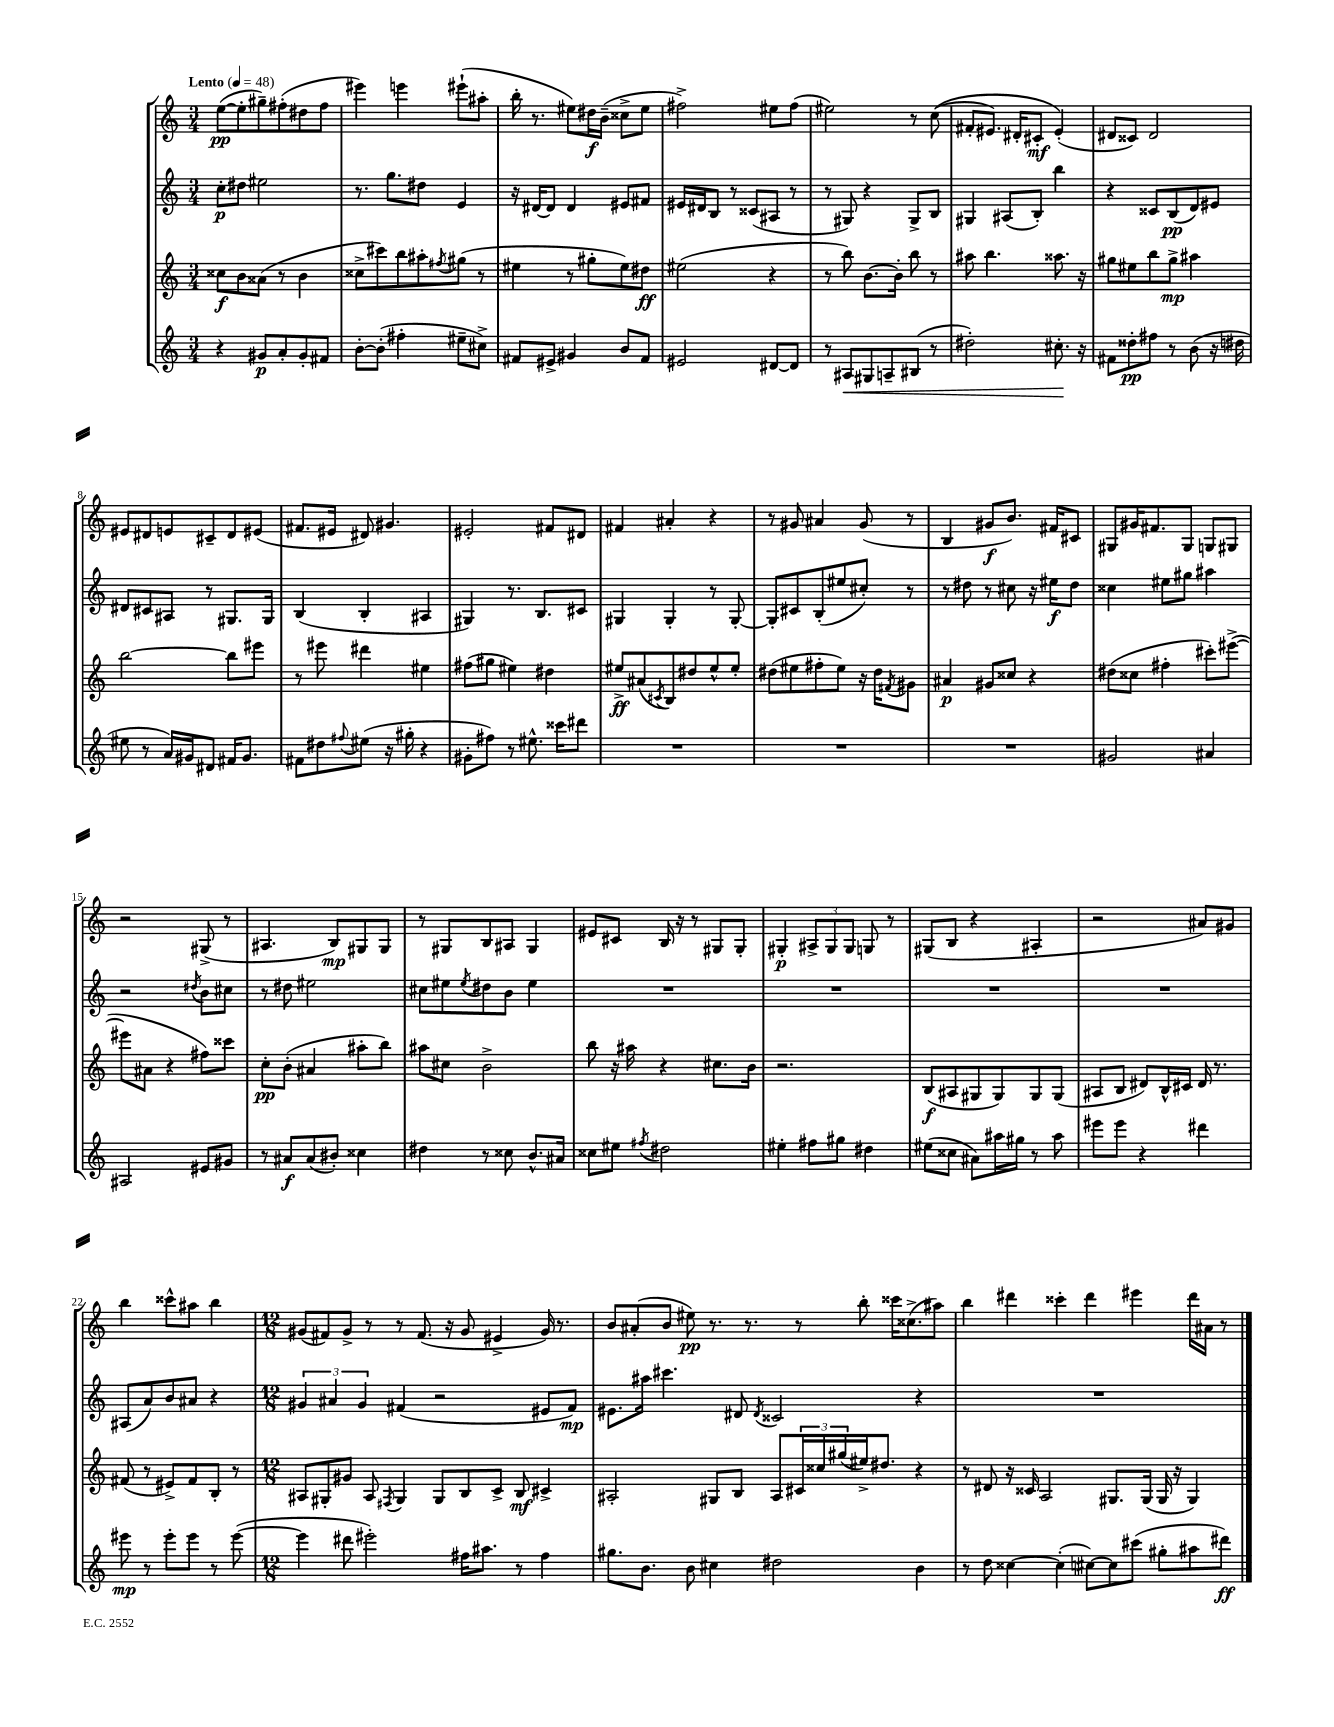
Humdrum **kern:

**kern	**kern	**kern	**kern
*staff4	*staff3	*staff2	*staff1
*clefG2	*clefG2	*clefG2	*clefG2
*k[]	*k[]	*k[]	*k[]
*M3/4	*M3/4	*M3/4	*M3/4
*MM48	*MM48	*MM48	*MM48
4r	8cc##\L	8cc'\L	([8ee\L
.	8b\	8dd#\J	8ee'\]
8g#/L	(8a##\J	2ee#\	8gg#~\)
8a'/	8r	.	(8ff#'\
8g#'/	4b\	.	8dd#\
8f#/J	.	.	8ff#\J
=	=	=	=
[8b'\L	8cc##^\L	8.r	4eee#\)
(8b'\]J	8ccc#\)	.	.
.	.	8.gg\L	.
4ff#'\	8bb\	.	4eee\
.	8aa#'\	8dd#\J	.
.	8qff#/	.	.
8ee#~\L	(8gg#\J	4e/	(8eee#`\L
8cc#^\J)	8r	.	8aa#'\J
=	=	=	=
8f#/L	4ee#\	16r	16bb'\
.	.	[16d#/LK	8.r
8e#^/J	.	8d#/]J	.
4g#/	8r	4d#/	8ee#\L)
.	8gg#'\L	.	16dd#\L
.	.	.	(16b~\JJ
8b/L	8ee#\)	8e#/L	8cc##^\L
8f#/J	8dd#\J	8f#/J	8ee#\J
=	=	=	=
2e#/	(2ee#\	16e#/LL	2ff#^\)
.	.	16d#/J	.
.	.	8B/J	.
.	.	8r	.
.	.	(8c##/L	.
[8d#/L	4r	8A#/J	8ee#\L
8d#/]J	.	8r	(8ff#\J
=	=	=	=
8r	8r	8r	2ee#\)
8A#/L	8bb\)	8G#/)	.
8G#/	[8.b\L	4r	.
8A~/	.	.	.
.	16b'\]Jk	.	.
(8B#/J	8bb\	8G#^/L	8r
8r	8r	8B/J	&((8cc\
=	=	=	=
2dd#'\)	8aa#\	4G#/	8f#'/L
.	4.bb\	.	8.e#/J)
.	.	(8A#/L	.
.	.	.	16d#'/LK
.	.	8B'/J)	8c#'/J
8.cc#'\	8.aa##\	4bb\	(4e#'/&)
16r	16r	.	.
=	=	=	=
8f#\L	8gg#\L	4r	8d#/L
8dd##'\	8ee#\	.	8c##/J)
8ff#\J	8bb\	8c##/L	2d#/
8r	8gg#^\J	(8B/	.
(8b\	4aa#\	8d/)	.
16r	.	8e#/J	.
16dd#\	.	.	.
=	=	=	=
8ee#\	[2bb\	8d#/L	8e#/L
8r	.	8c#/	8d#/
16a/LL)	.	8A#/J	8e/
16g#/J	.	.	.
8d#/J	.	8r	8c#~/
16f#/LK	8bb\]L	8.G#/L	8d#/
8.g#/J	.	.	.
.	8eee#\J	.	(8e#/J
.	.	16G#/Jk	.
=	=	=	=
8f#\L	8r	(4B/	8.f#/L
8dd#\	8eee#\	.	.
.	.	.	16e#/Jk
8qqff#/	.	.	.
(8ee#\J	4ddd#\	4B'/	8d#/)
16r	.	.	4.g#/
16gg#'\	.	.	.
4r	4ee#\	4A#/	.
=	=	=	=
8g#'\L	(8ff#\L	4G#/)	2e#'/
8ff#\J)	8gg#\J	.	.
8r	4ee#\)	8.r	.
8.ee#^^\	.	.	.
.	.	8.B/L	.
.	4dd#\	.	8f#/L
16ccc##\LK	.	.	.
8ddd#\J	.	8c#/J	8d#/J
=	=	=	=
2.r	8ee#^/L	4G#/	4f#/
.	(8a#/	.	.
.	8qc#/	.	.
.	8B/)	4G#'/	4a#'/
.	8dd#/	.	.
.	8ee#^^/	8r	4r
.	8ee#'/J	[8G#'/	.
=	=	=	=
2.r	(8dd#\L	8G#'/]L	8r
.	8ee#\	8c#/	8g#/
.	8ff#'\	(8B'/	4a#/
.	8ee#\J)	8ee#/	.
.	16r	8cc#'/J)	(8g#/
.	16dd#\LK	.	.
.	8qf#/	.	.
.	8g#\J	8r	8r
=	=	=	=
2.r	4a#/	8r	4B/
.	.	8dd#\	.
.	8g#/L	8r	8g#/L
.	8cc##/J	8cc#\	8.b/J)
.	4r	16r	.
.	.	16ee#\LK	16f#/LK
.	.	8dd#\J	8c#/J
=	=	=	=
2g#/	(8dd#\L	4cc##\	8G#/L
.	8cc##\J	.	16g#/K
.	.	.	8.f#/
.	4ff#'\	8ee#\L	.
.	.	8gg#\J	8G#/J
4a#/	8ccc#'\L)	4aa#\	8G/L
.	([8eee#^\J	.	8G#/J
=	=	=	=
2A#/	8eee#\]L	2r	2r
.	8a#\J	.	.
.	4r	.	.
.	.	8qdd#/	.
8e#/L	8ff#\L)	8b\L	(8G#^/
8g#/J	8ccc##\J	8cc#\J	8r
=	=	=	=
8r	8cc'\L	8r	4.A#/
8a#/L	(8b'\J	8dd#\	.
(8a#/	4a#/	2ee#\	.
8b#'/J)	.	.	8B/L)
4cc##\	8aa#'\L	.	8G#/
.	8bb\J)	.	8G#/J
=	=	=	=
4dd#\	8aa#\L	8cc#\L	8r
.	8cc#\J	8ee#\	8G#/L
.	.	8qee#/	.
8r	2b^\	8dd#\	8B/
8cc##\	.	8b\J	8A#/J
8.b^^/L	.	4ee#\	4G#/
16a#/Jk	.	.	.
=	=	=	=
8cc##\L	8bb\	2.r	8e#/L
8ee#\J	16r	.	8c#/J
.	16aa#\	.	.
8qff#/	.	.	.
2dd#\	4r	.	16B/
.	.	.	16r
.	.	.	8r
.	8.cc#\L	.	8G#/L
.	.	.	8G#'/J
.	16b\Jk	.	.
=	=	=	=
4ee#'\	2.r	2.r	4G#'/
8ff#\L	.	.	12A#^/L
.	.	.	12G#/
8gg#\J	.	.	.
.	.	.	12G#/J
4dd#\	.	.	8G/
.	.	.	8r
=	=	=	=
(8ee#\L	(8B/L	2.r	(8G#/L
8cc##\J	8A#/	.	8B/J
8a#\L)	8G#/	.	4r
16aa#\L	8G#/)	.	.
16gg#\JJ	.	.	.
8r	8G#/	.	4A#'/
8aa#\	(8G#/J	.	.
=	=	=	=
8eee#\L	8A#/L	2.r	2r
8eee#\J	8B/J	.	.
4r	8d#/L)	.	.
.	16B^^/L	.	.
.	16c#/JJ	.	.
4ddd#\	16d#/	.	8a#/L)
.	8.r	.	.
.	.	.	8g#/J
=	=	=	=
8eee#\	(8f#/	(8A#/L	4bb\
8r	8r	8a/)	.
8eee#'\L	8e#^/L)	8b/	8ccc##^^\L
8eee#\J	8f#/	8a#/J	8aa#\J
8r	8B'/J	4r	4bb\
([8eee#\	8r	.	.
=	=	=	=
*M12/8	*M12/8	*M12/8	*M12/8
4eee#\]	8A#/L	6g#/	(8g#/L
.	8G#'/	.	8f#/)
.	.	6a#/	.
8ddd#\	8g#/J	.	8g#^/J
.	.	6g#/	.
2eee#'\)	8A#/	.	8r
.	8qF#/	.	.
.	4G#/	(4f#/	8r
.	.	.	(8.f#/
.	8G#/L	2r	.
.	.	.	16r
16ff#\LK	8B/	.	8g#/
8.aa#\J	.	.	.
.	8c^/J	.	4e#^/
8r	8B/	.	.
4ff#\	4c#^/	8e#/L	16g#/)
.	.	.	8.r
.	.	8f#/J)	.
=	=	=	=
8.gg#\L	2A#'/	8.e#\L	8b/L
.	.	.	(8a#'/
8.b\J	.	16aa#\Jk	.
.	.	4.ccc#\	8b/J
8b\	.	.	8ee#\)
4cc#\	8G#/L	.	8.r
.	8B/J	8d#/	.
.	.	.	8.r
.	.	8qd#/	.
2dd#\	8A#/L	2c##/	.
.	24c#/L	.	8r
.	24cc##/	.	.
.	(24gg#/	.	.
.	16ee#^/J)	.	8bb'\
.	8.dd#/J	.	.
.	.	.	16ccc##\LK
.	.	.	(8.cc##^\
4b\	4r	4r	.
.	.	.	8aa#\J)
=	=	=	=
8r	8r	1.r	4bb\
8dd\	8d#/	.	.
[4cc##\	16r	.	4ddd#\
.	16c##/	.	.
.	2A/	.	.
(4cc##'\]	.	.	4ccc##'\
[8cc#\L)	.	.	4ddd#\
8cc#\]	8.G#/L	.	.
(8ccc#\J	.	.	4eee#\
.	(16G#/Jk	.	.
8gg#'\L	16G#/	.	.
.	16r	.	.
8aa#\	4G#/)	.	16ddd#\LL
.	.	.	16a#\JJ
8ddd#\J)	.	.	8r
==	==	==	==
*-	*-	*-	*-
